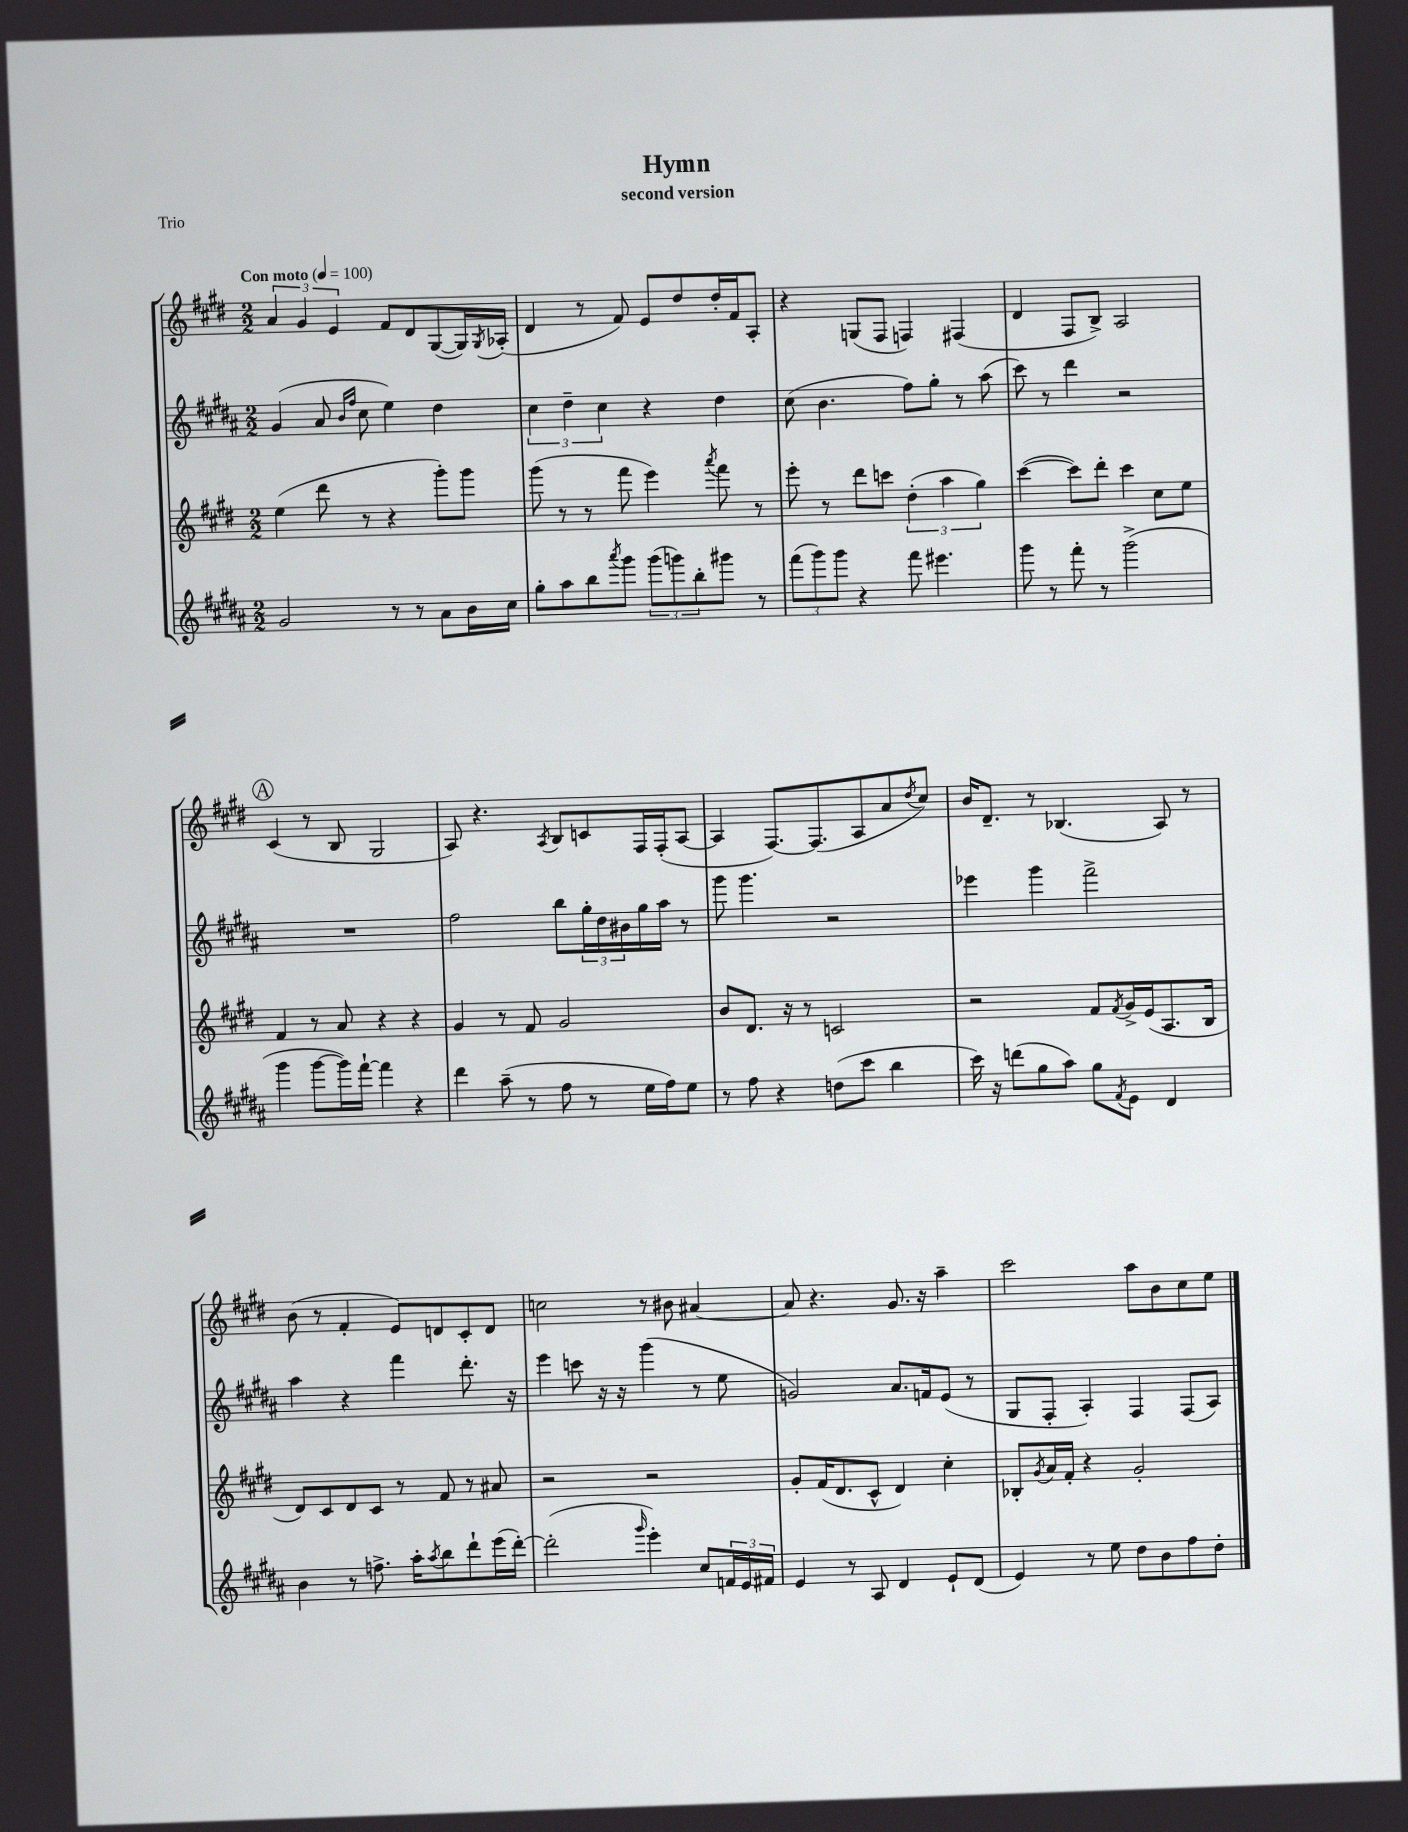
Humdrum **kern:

**kern	**kern	**kern	**kern
*staff4	*staff3	*staff2	*staff1
*clefG2	*clefG2	*clefG2	*clefG2
*k[f#c#g#d#a#]	*k[f#c#g#d#]	*k[f#c#g#d#a#]	*k[f#c#g#d#]
*M2/2	*M2/2	*M2/2	*M2/2
*MM100	*MM100	*MM100	*MM100
2g#	(4ee	(4g#	6a
.	.	.	6g#
.	8ddd#	8a#	.
.	.	.	6e
.	.	16qqb	.
.	.	16qqff#	.
.	8r	8cc#	.
8r	4r	4ee)	8f#
8r	.	.	8d#
8a#	8ggg#')	4dd#	([8G#
16b	8ggg#	.	16G#])
.	.	.	8qG#
16cc#	.	.	(16A-'
=	=	=	=
8gg#'	(8ggg#	6cc#	4d#
8aa#	8r	.	.
.	.	6dd#~	.
8bb	8r	.	8r
.	.	6cc#	.
8qaaa#	.	.	.
8ggg#	8fff#	.	8f#)
(12ggg#	4eee)	4r	8e
12ggg)	.	.	.
.	.	.	8dd#
12bb'	.	.	.
.	8qaaa	.	.
8ggg#	8fff#	4dd#	16dd#'
.	.	.	16f#
8r	8r	.	8A'
=	=	=	=
(12fff#	8eee'	(8cc#	4r
12ggg#)	.	.	.
.	8r	4.b	.
12ggg#	.	.	.
4r	8ddd#	.	(8G
.	8ccc	.	8F#
8fff#	(6dd#'	8ff#)	4F)
4.eee#	.	8gg#'	.
.	6aa	.	.
.	.	8r	(4F#
.	6gg#)	.	.
.	.	(8aa#	.
=	=	=	=
8ggg#	([4ccc#	8ccc#)	4d#
8r	.	8r	.
8fff#'	8ccc#])	4ddd#	8F#
8r	8ddd#'	.	8B^)
(2ggg#^	4ccc#	2r	2A
.	8cc#	.	.
.	8ee	.	.
=	=	=	=
4ggg#	4f#	1r	(4c#
[8ggg#	8r	.	8r
16ggg#])	8a	.	8B
[16fff#`	.	.	.
4fff#]	4r	.	2G#
4r	4r	.	.
=	=	=	=
4ddd#	4g#	2ff#	8A)
.	.	.	4.r
(8aa#~	8r	.	.
8r	8f#	.	.
.	.	.	8qA
8ff#	2g#	8bb	8B
8r	.	24gg#'	8c
.	.	24dd#	.
.	.	24b#	.
16ee	.	16gg#	16F#
16ff#)	.	16aa#	(16F#'
8ee	.	8r	[8A
=	=	=	=
8r	8b	8ggg#	4A]
8ff#	8.d#	4.ggg#	.
4r	.	.	[8.F#)
.	16r	.	.
.	8r	.	.
.	.	.	(8.F#]
(8dd	2c	2r	.
8ccc#	.	.	8A
4bb	.	.	8a
.	.	.	8qdd#
.	.	.	8cc#)
=	=	=	=
16ccc#)	2r	4eee-	16b
16r	.	.	8.d#~
(8ddd	.	.	.
8gg#	.	4ggg#	8r
8aa#)	.	.	(4.B-
8gg#	8f#	2fff#^	.
8qf#	8qf#	.	.
8e	16g#^	.	.
.	(16e	.	.
4d#	8.A	.	8A)
.	.	.	8r
.	16B	.	.
=	=	=	=
4b	8d#)	4aa#	(8b
.	8c#	.	8r
8r	8d#	4r	4f#'
8.ff^	8c#	.	.
.	8r	4fff#	8e)
16aa#'	.	.	.
8qaa#	.	.	.
8bb	8f#	.	8d
8ddd#`	8r	8.ddd#'	8c#'
(16eee	8a#	.	8d
[16ddd#')	.	16r	.
=	=	=	=
(2ddd#']	2r	4eee	2cc
.	.	8ccc	.
.	.	16r	.
.	.	16r	.
16qqggg#	.	.	.
4eee')	2r	(4ggg#	8r
.	.	.	8b#
8cc#	.	8r	[4a#
24f	.	8ee	.
24e	.	.	.
24f#	.	.	.
=	=	=	=
4e	8g#'	2g)	8a#]
.	(16f#	.	4.r
.	8.d#	.	.
8r	.	.	.
8A#	8c#^^	.	.
4d#	4d#)	8.a#	8.g#
.	.	16f	16r
8e`	4cc#'	(8e	4aa~
(8d#	.	8r	.
=	=	=	=
4e)	8B-'	8G#	2ccc#
.	8qg#	.	.
.	16a	8F#'	.
.	16f#'	.	.
8r	4r	4A#')	.
8ee	.	.	.
8dd#	2g#'	4F#	8aa
8b	.	.	8b
8ff#	.	(8F#	8cc#
8dd#'	.	8A#)	8ee
==	==	==	==
*-	*-	*-	*-
